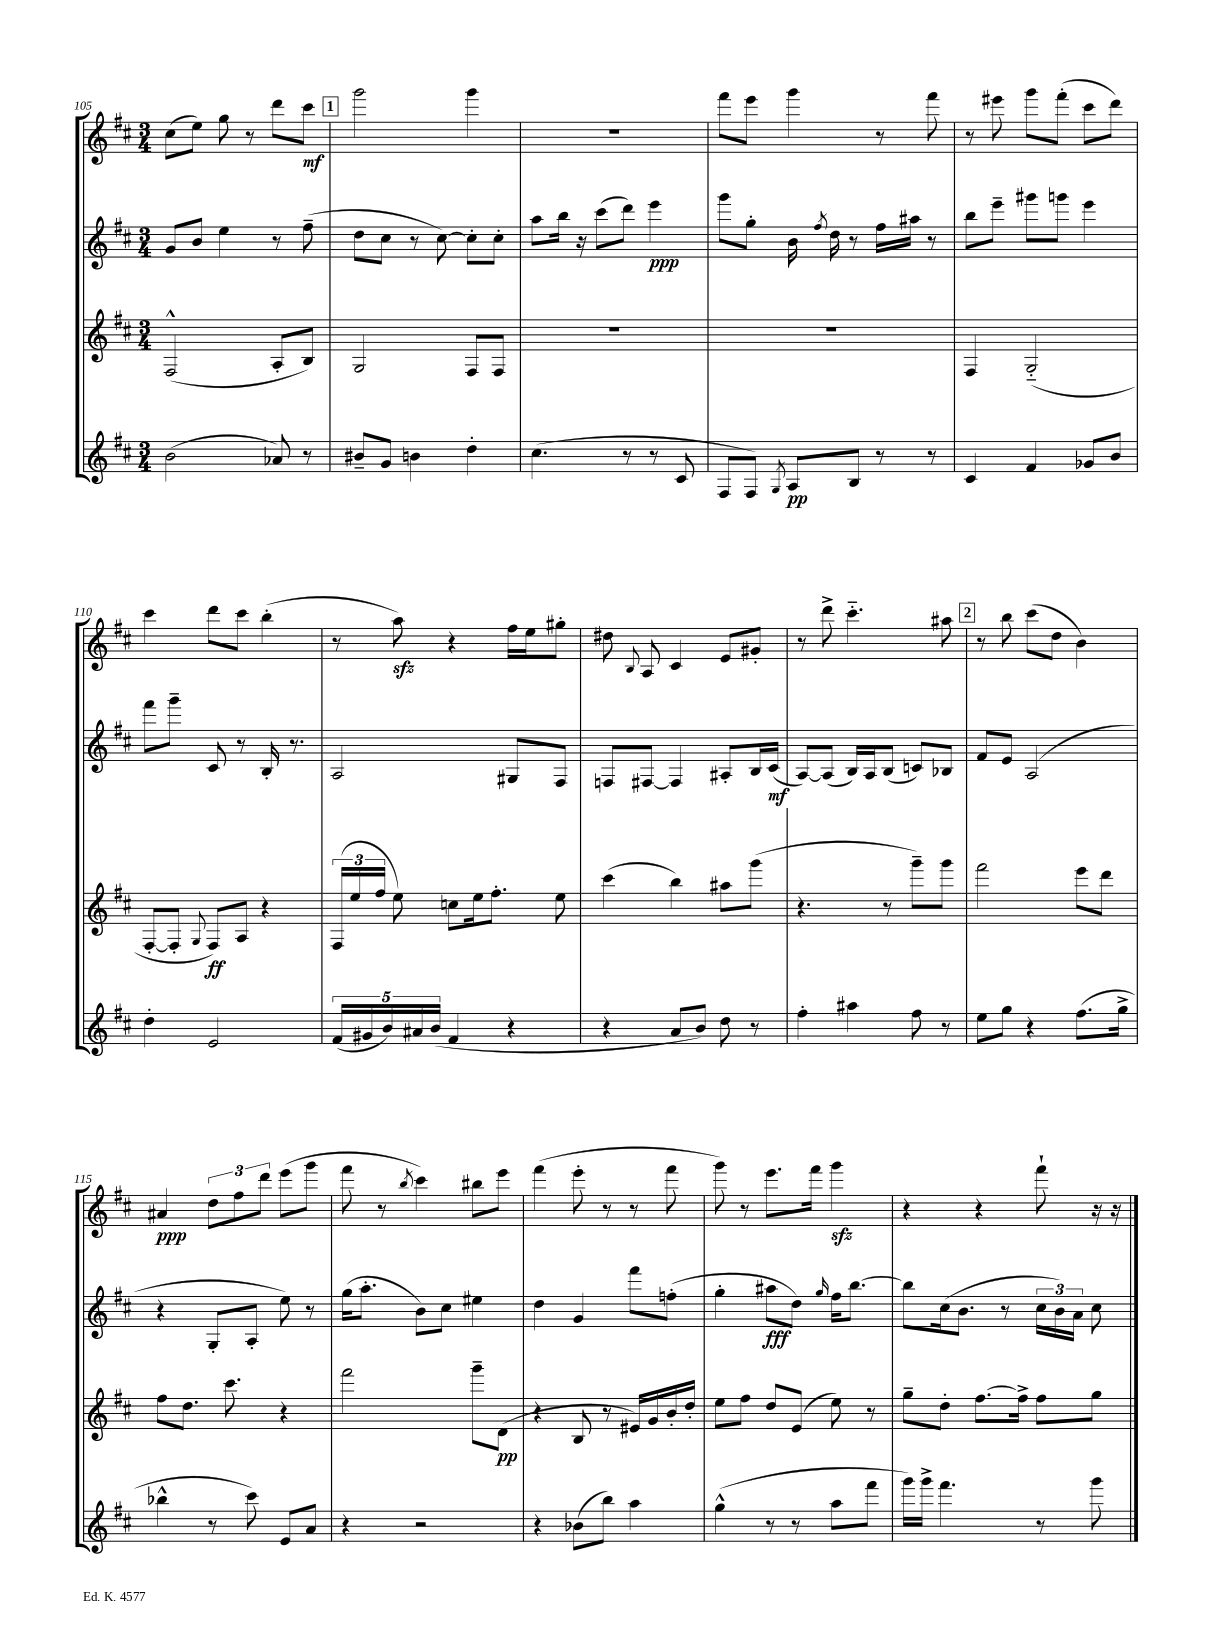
<<
\new StaffGroup <<
\new Staff = "s0" {
    \clef treble \key d \major \numericTimeSignature \time 3/4
    \autoBeamOff cis''8[( e''8]) g''8 r8 d'''8[ cis'''8]\mf |
    \mark \markup { \box "1" } g'''2 g'''4 |
    R2. |
    fis'''8[ e'''8] g'''4 r8 fis'''8 |
    r8 eis'''8 g'''8[ fis'''8]-.( cis'''8[ d'''8]) |
    cis'''4 d'''8[ cis'''8] b''4-.( |
    r8 a''8\sfz) r4 fis''16[ e''16 gis''8]-. |
    dis''8 \appoggiatura { b8 } a8 cis'4 e'8[ gis'8]-. |
    r8 d'''8-> cis'''4.-_ ais''8 |
    \mark \markup { \box "2" } r8 b''8 cis'''8[( d''8] b'4) |
    ais'4\ppp \tuplet 3/2 { d''8[ fis''8 d'''8] } e'''8[( g'''8] |
    fis'''8 r8 \acciaccatura { b''8 } cis'''4) bis''8[ e'''8] |
    fis'''4( e'''8-. r8 r8 fis'''8 |
    g'''8) r8 e'''8.[ fis'''16] g'''4\sfz |
    r4 r4 fis'''8-! r16 r16 \bar "|." |
}
\new Staff = "s1" {
    \clef treble \key d \major \numericTimeSignature \time 3/4
    \autoBeamOff g'8[ b'8] e''4 r8 fis''8--( |
    \mark \markup { \box "1" } d''8[ cis''8] r8 cis''8~) cis''8[-. cis''8]-. |
    a''8[ b''16] r16 cis'''8[( d'''8]) e'''4\ppp |
    g'''8[ g''8]-. b'16 \acciaccatura { fis''8 } d''16 r8 fis''16[ ais''16] r8 |
    b''8[ e'''8]-- gis'''8[ g'''8] e'''4 |
    fis'''8[ g'''8]-- cis'8 r8 b16-. r8. |
    a2 gis8[ fis8] |
    f8[ fis8]~ fis4 ais8[-. b16 cis'16]\mf( |
    a8[~) a8]( b16[) a16 b8]( c'8[) bes8] |
    \mark \markup { \box "2" } fis'8[ e'8] a2( |
    r4 g8[-. a8]-. e''8) r8 |
    g''16[( a''8.]-. b'8[) cis''8] eis''4 |
    d''4 g'4 fis'''8[ f''8]-.( |
    g''4-. ais''8[\fff d''8]) \grace { g''16 } fis''16[ b''8.]~ |
    b''8[ cis''16( b'8.] r8 \tuplet 3/2 { cis''16[ b'16) a'16] } cis''8 \bar "|." |
}
\new Staff = "s2" {
    \clef treble \key d \major \numericTimeSignature \time 3/4
    \autoBeamOff fis2-^( a8[-. b8]) |
    \mark \markup { \box "1" } g2 fis8[ fis8] |
    R2. |
    R2. |
    fis4 g2-_( |
    fis8[~-. fis8]-. \appoggiatura { g8 } fis8[\ff) a8] r4 |
    \tuplet 3/2 { fis16[( e''16 fis''16] } e''8) c''8[ e''16 fis''8.]-. e''8 |
    cis'''4( b''4) ais''8[ g'''8]( |
    r4. r8 g'''8[--) g'''8] |
    \mark \markup { \box "2" } fis'''2 e'''8[ d'''8] |
    fis''8[ d''8.] cis'''8. r4 |
    fis'''2 g'''8[-- d'8]\pp( |
    r4 b8 r8 eis'16[) g'16 b'16-. d''16]-. |
    e''8[ fis''8] d''8[ e'8]( e''8) r8 |
    g''8[-- d''8]-. fis''8.[~ fis''16]-> fis''8[ g''8] \bar "|." |
}
\new Staff = "s3" {
    \clef treble \key d \major \numericTimeSignature \time 3/4
    \autoBeamOff b'2( aes'8) r8 |
    \mark \markup { \box "1" } bis'8[-- g'8] b'4 d''4-. |
    cis''4.( r8 r8 cis'8 |
    fis8[ fis8]) \acciaccatura { g8 } a8[\pp b8] r8 r8 |
    cis'4 fis'4 ges'8[ b'8] |
    d''4-. e'2 |
    \tuplet 5/4 { fis'16[( gis'16 b'16) ais'16 b'16]( } fis'4 r4 |
    r4 a'8[ b'8]) d''8 r8 |
    fis''4-. ais''4 fis''8 r8 |
    \mark \markup { \box "2" } e''8[ g''8] r4 fis''8.[( g''16]-> |
    bes''4-^ r8 cis'''8) e'8[ a'8] |
    r4 r2 |
    r4 bes'8[( b''8]) a''4 |
    g''4-^( r8 r8 a''8[ fis'''8] |
    g'''16[) g'''16]-> fis'''4. r8 g'''8 \bar "|." |
}
>>
>>
\layout { \context { \Score currentBarNumber = #105 } }
